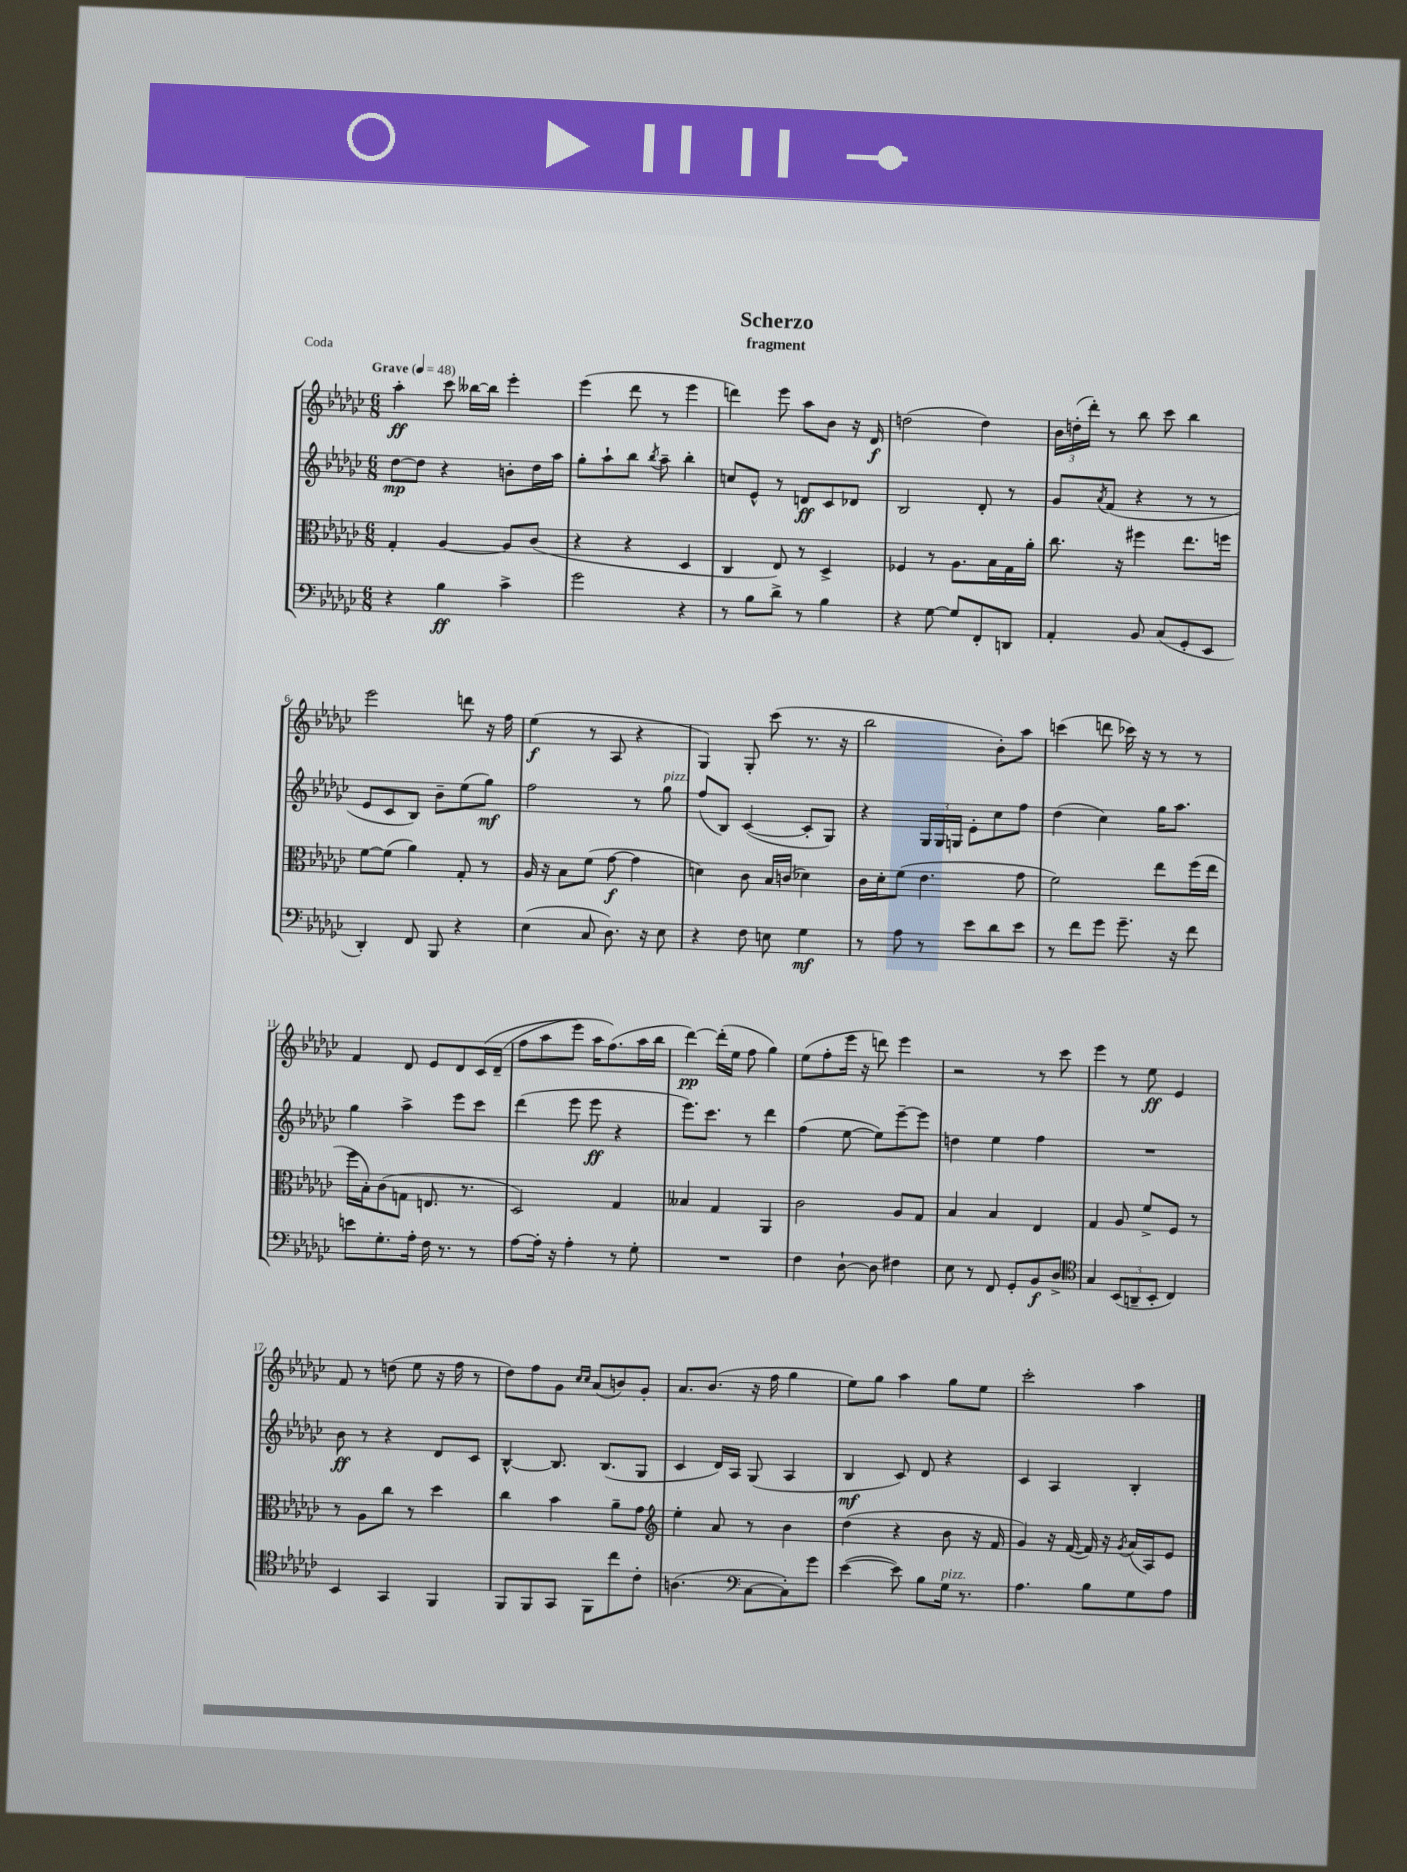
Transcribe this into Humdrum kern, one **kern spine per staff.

**kern	**dynam	**kern	**dynam	**kern	**dynam	**kern	**dynam
*part4	*part4	*part3	*part3	*part2	*part2	*part1	*part1
*staff4	*staff4	*staff3	*staff3	*staff2	*staff2	*staff1	*staff1
*clefF4	*	*clefC3	*	*clefG2	*	*clefG2	*
*k[b-e-a-d-g-c-]	*	*k[b-e-a-d-g-c-]	*	*k[b-e-a-d-g-c-]	*	*k[b-e-a-d-g-c-]	*
*M6/8	*	*M6/8	*	*M6/8	*	*M6/8	*
*MM48	*	*MM48	*	*MM48	*	*MM48	*
=1	=1	=1	=1	=1	=1	=1	=1
!	!	!	!	!	!	!LO:TX:a:B:t=Grave	!
4r	.	4G-'/	.	[8dd-\L	mp	4aa-'\	ff
.	.	.	.	8dd-\J]	.	.	.
4B-\	ff	[4A-/	.	4r	.	8ccc-\	.
.	.	.	.	.	.	[16bb--X\LL	.
.	.	.	.	.	.	16bb--\JJ]	.
4c-^\	.	8A-/L]	.	8bn'\L	.	4eee-'\	.
.	.	(8c-/J	.	16dd-\L	.	.	.
.	.	.	.	16aa-\JJ	.	.	.
=2	=2	=2	=2	=2	=2	=2	=2
2g-\	.	4r	.	8gg-'\L	.	(4eee-\	.
.	.	.	.	8aa-`\	.	.	.
.	.	4r	.	8bb-\J	.	8ddd-\	.
.	.	.	.	8qbb-/	.	.	.
.	.	.	.	8aa-~\	.	8r	.
4r	.	4D-/	.	4bb-'\	.	4eee-\	.
=3	=3	=3	=3	=3	=3	=3	=3
8r	.	4C-/	.	8ccn/L	.	4dddn\)	.
8B-\L	.	.	.	8e-^^/J	.	.	.
8d-^\J	.	8E-/)	.	8r	.	8eee-\	.
8r	.	8r	.	8dn/L	ff	8aa-\L	.
4B-\	.	4D-^/	.	8c-/	.	8b-\J	.
.	.	.	.	8d-X/J	.	16r	.
.	.	.	.	.	.	16d-/	f
=4	=4	=4	=4	=4	=4	=4	=4
4r	.	4F-X/	.	2B-/	.	(2ddn\	.
[8G-\	.	8r	.	.	.	.	.
8G-/L]	.	8.A-\L	.	.	.	.	.
8FF'/	.	.	.	8d-'/	.	4dd\)	.
.	.	16B-\L	.	.	.	.	.
8DDn/J	.	16G-\	.	8r	.	.	.
.	.	16a-'\JJ	.	.	.	.	.
=5	=5	=5	=5	=5	=5	=5	=5
4AA-'/	.	8.cc-\	.	8g-/L	.	24b-\LL	.
.	.	.	.	.	.	(24ddn'\	.
.	.	.	.	.	.	24ddd-'\JJ)	.
.	.	.	.	8qa-/	.	.	.
.	.	.	.	(8f/J	.	8r	.
.	.	16r	.	.	.	.	.
8BB-/	.	4ff#X\	.	4r	.	8bb-\	.
(8C-/L	.	.	.	.	.	8ccc-\	.
8GG-'/	.	8.ee-\L	.	8r	.	4bb-\	.
8EE-/J	.	.	.	8r	.	.	.
.	.	16ffn\Jk	.	.	.	.	.
!!LO:LB:g=z
=6	=6	=6	=6	=6	=6	=6	=6
4DD-'/)	.	[8f\L	.	8e-/L	.	2eee-\	.
.	.	(8f\J]	.	8c-/	.	.	.
8FF/	.	4a-\)	.	8B-/J)	.	.	.
8BBB-/	.	.	.	8b-~\L	.	.	.
4r	.	8G-'/	.	(8ee-\	.	8dddn\	.
.	.	8r	.	8gg-\J)	mf	16r	.
.	.	.	.	.	.	16ff\	.
=7	=7	=7	=7	=7	=7	=7	=7
(4E-\	.	16A-/	.	2ff\	.	(4ee-\	f
.	.	16r	.	.	.	.	.
.	.	8B-\L	.	.	.	.	.
8C-/	.	(8f\J	.	.	.	8r	.
8.D-\)	.	[8g-\	f	.	.	8A-/	.
.	.	4g-\]	.	8r	.	4r	.
16r	.	.	.	.	.	.	.
!	!	!	!	!LO:TX:a:i:t=pizz.	!	!	!
8E-\	.	.	.	8gg-\	.	.	.
=8	=8	=8	=8	=8	=8	=8	=8
4r	.	4dn\)	.	(8ff/L	.	4G-/)	.
.	.	.	.	8B-/J)	.	.	.
8F\	.	8c-\	.	([4c-/	.	8G-'/	.
8En\	.	16B-/LL	.	.	.	(8ccc-\	.
.	.	(16cn/JJ	.	.	.	.	.
4G-\	mf	4d-X\)	.	8c-'/L]	.	8.r	.
.	.	.	.	8G-/J)	.	.	.
.	.	.	.	.	.	16r	.
=9	=9	=9	=9	=9	=9	=9	=9
8r	.	16c-\LL	.	4r	.	2bb-\	.
.	.	16d-'\J	.	.	.	.	.
8A-\	.	(8f\J	.	.	.	.	.
8r	.	4.e-\	.	24G-/LL	.	.	.
.	.	.	.	24G-/	.	.	.
.	.	.	.	24Gn/JJ	.	.	.
8e-\L	.	.	.	8e-'\L	.	.	.
8d-\	.	.	.	8cc-\	.	8b-'\L)	.
8e-\J	.	8g-\	.	8ff\J	.	8aa-\J	.
=10	=10	=10	=10	=10	=10	=10	=10
8r	.	2f\)	.	(4dd-\	.	(4cccn\	.
8f\L	.	.	.	.	.	.	.
8g-\J	.	.	.	4cc-\)	.	8dddn\	.
8.g-~\	.	.	.	.	.	16ccc-X\)	.
.	.	.	.	.	.	16r	.
.	.	8ee-\L	.	16gg-\KL	.	8r	.
16r	.	.	.	8.aa-\J	.	.	.
8f\	.	(16ff\L	.	.	.	8r	.
.	.	16ee-\JJ	.	.	.	.	.
!!LO:LB:g=z
=11	=11	=11	=11	=11	=11	=11	=11
8en\L	.	16ff\LL	.	4gg-\	.	4f/	.
.	.	16B-'\J)	.	.	.	.	.
8.G-'\	.	(8c-\	.	.	.	.	.
.	.	8Gn\J	.	4aa-^\	.	8d-/	.
16A-'\Jk	.	.	.	.	.	.	.
16F\	.	8.En/	.	.	.	8e-/L	.
8.r	.	.	.	.	.	.	.
.	.	.	.	8eee-\L	.	8d-/	.
.	.	8.r	.	.	.	.	.
8r	.	.	.	8ccc-\J	.	(16c-/L	.
.	.	.	.	.	.	(16d-~/JJ	.
=12	=12	=12	=12	=12	=12	=12	=12
[8A-\L	.	2D-/)	.	(4ddd-\	.	8ff\L	.
16A-'\Jk]	.	.	.	.	.	8aa-\	.
16r	.	.	.	.	.	.	.
4A-'\	.	.	.	8eee-\	.	8eee-\J)	.
.	.	.	.	8eee-\	ff	16aa-\KL	.
.	.	.	.	.	.	(8.ff\)	.
8r	.	4G-/	.	4r	.	.	.
8G-'\	.	.	.	.	.	16aa-\L	.
.	.	.	.	.	.	16bb-\JJ	.
=13	=13	=13	=13	=13	=13	=13	=13
2.r	.	4B--X/	.	8.eee-\L)	.	[4ddd-\)	pp
.	.	.	.	8.ccc-\J	.	.	.
.	.	4G-/	.	.	.	(16ddd-'\LL]	.
.	.	.	.	.	.	16ee-\JJ	.
.	.	.	.	8r	.	8ff\	.
.	.	4AA-/	.	4ddd-\	.	4gg-\)	.
=14	=14	=14	=14	=14	=14	=14	=14
4F\	.	2c-\	.	(4ff\	.	(8ee-\L	.
.	.	.	.	.	.	8ff'\	.
[8D-`\	.	.	.	[8ee-\	.	16eee-\Jk	.
.	.	.	.	.	.	16r	.
8D-\]	.	.	.	8ee-\L])	.	8dddn\)	.
4F#X\	.	8A-/L	.	[8eee-~\	.	4eee-\	.
.	.	8G-/J	.	8eee-\J]	.	.	.
=15	=15	=15	=15	=15	=15	=15	=15
8E-\	.	4B-/	.	4ddn\	.	2r	.
8r	.	.	.	.	.	.	.
8FF/	.	4B-/	.	4ee-\	.	.	.
8GG-'/L	.	.	.	.	.	.	.
8BB-/	f	4E-/	.	4ff\	.	8r	.
8D-^/J	.	.	.	.	.	8ccc-\	.
=16	=16	=16	=16	=16	=16	=16	=16
*clefC4	*	*	*	*	*	*	*
4G-/	.	4G-/	.	2.r	.	4eee-\	.
(12BB-/L	.	8A-/	.	.	.	8r	.
12AAn~/	.	.	.	.	.	.	.
.	.	8f^/L	.	.	.	8ee-\	ff
12BB-'/J	.	.	.	.	.	.	.
4C-/)	.	8F/J	.	.	.	4e-/	.
.	.	8r	.	.	.	.	.
!!LO:LB:g=z
=17	=17	=17	=17	=17	=17	=17	=17
4BB-/	.	8r	.	8b-\	ff	8f/	.
.	.	8A-\L	.	8r	.	8r	.
4GG-/	.	8cc-\J	.	4r	.	(8ddn\	.
.	.	8r	.	.	.	8ee-\	.
4FF/	.	4dd-\	.	8d-/L	.	16r	.
.	.	.	.	.	.	16ff\	.
.	.	.	.	8c-/J	.	8r	.
=18	=18	=18	=18	=18	=18	=18	=18
8FF/L	.	4cc-\	.	[4B-^^/	.	8dd-\L)	.
8FF/	.	.	.	.	.	8ff\	.
8GG-/J	.	4b-\	.	8.B-/]	.	8g-\J	.
.	.	.	.	.	.	16qqcc-/LL	.
.	.	.	.	.	.	16qqcc-/JJ	.
8FF\L	.	.	.	.	.	(8a-/L	.
.	.	.	.	(8.B-/L	.	.	.
8cc-\	.	8a-~\L	.	.	.	8bn/)	.
8c-'\J	.	8g-\J	.	8G-/J	.	8g-'/J	.
=19	=19	=19	=19	=19	=19	=19	=19
*	*	*clefG2	*	*	*	*	*
(4.An\	.	4ee-'\	.	4c-/	.	8.a-/L	.
.	.	.	.	.	.	(8.b-/J	.
.	.	8a-/	.	16d-/LL)	.	.	.
.	.	.	.	16A-/JJ	.	.	.
*clefF4	*	*	*	*	*	*	*
[8C-\L	.	8r	.	(8G-/	.	16r	.
.	.	.	.	.	.	16ff\	.
8C-'\])	.	4b-\	.	4A-/	.	4gg-\	.
8g-\J	.	.	.	.	.	.	.
=20	=20	=20	=20	=20	=20	=20	=20
([4e-\	.	(4dd-\	.	4B-/	mf	8ee-\L)	.
.	.	.	.	.	.	8gg-\J	.
8e-\])	.	4r	.	8c-/)	.	4aa-\	.
8B-\L	.	.	.	8d-/	.	.	.
!LO:TX:a:i:t=pizz.	!	!	!	!	!	!	!
16G-\Jk	.	8b-\	.	4r	.	8gg-\L	.
8.r	.	.	.	.	.	.	.
.	.	16r	.	.	.	8ee-\J	.
.	.	16f/	.	.	.	.	.
=21	=21	=21	=21	=21	=21	=21	=21
4.A-\	.	4g-/)	.	4c-/	.	2ccc-'\	.
.	.	16r	.	4A-/	.	.	.
.	.	([16f/	.	.	.	.	.
8B-\L	.	16f/])	.	.	.	.	.
.	.	16r	.	.	.	.	.
.	.	8qg-/	.	.	.	.	.
8G-\	.	(16a-/LL	.	4B-'/	.	4aa-\	.
.	.	16A-/J)	.	.	.	.	.
8A-\J	.	8e-/J	.	.	.	.	.
==	==	==	==	==	==	==	==
*-	*-	*-	*-	*-	*-	*-	*-
